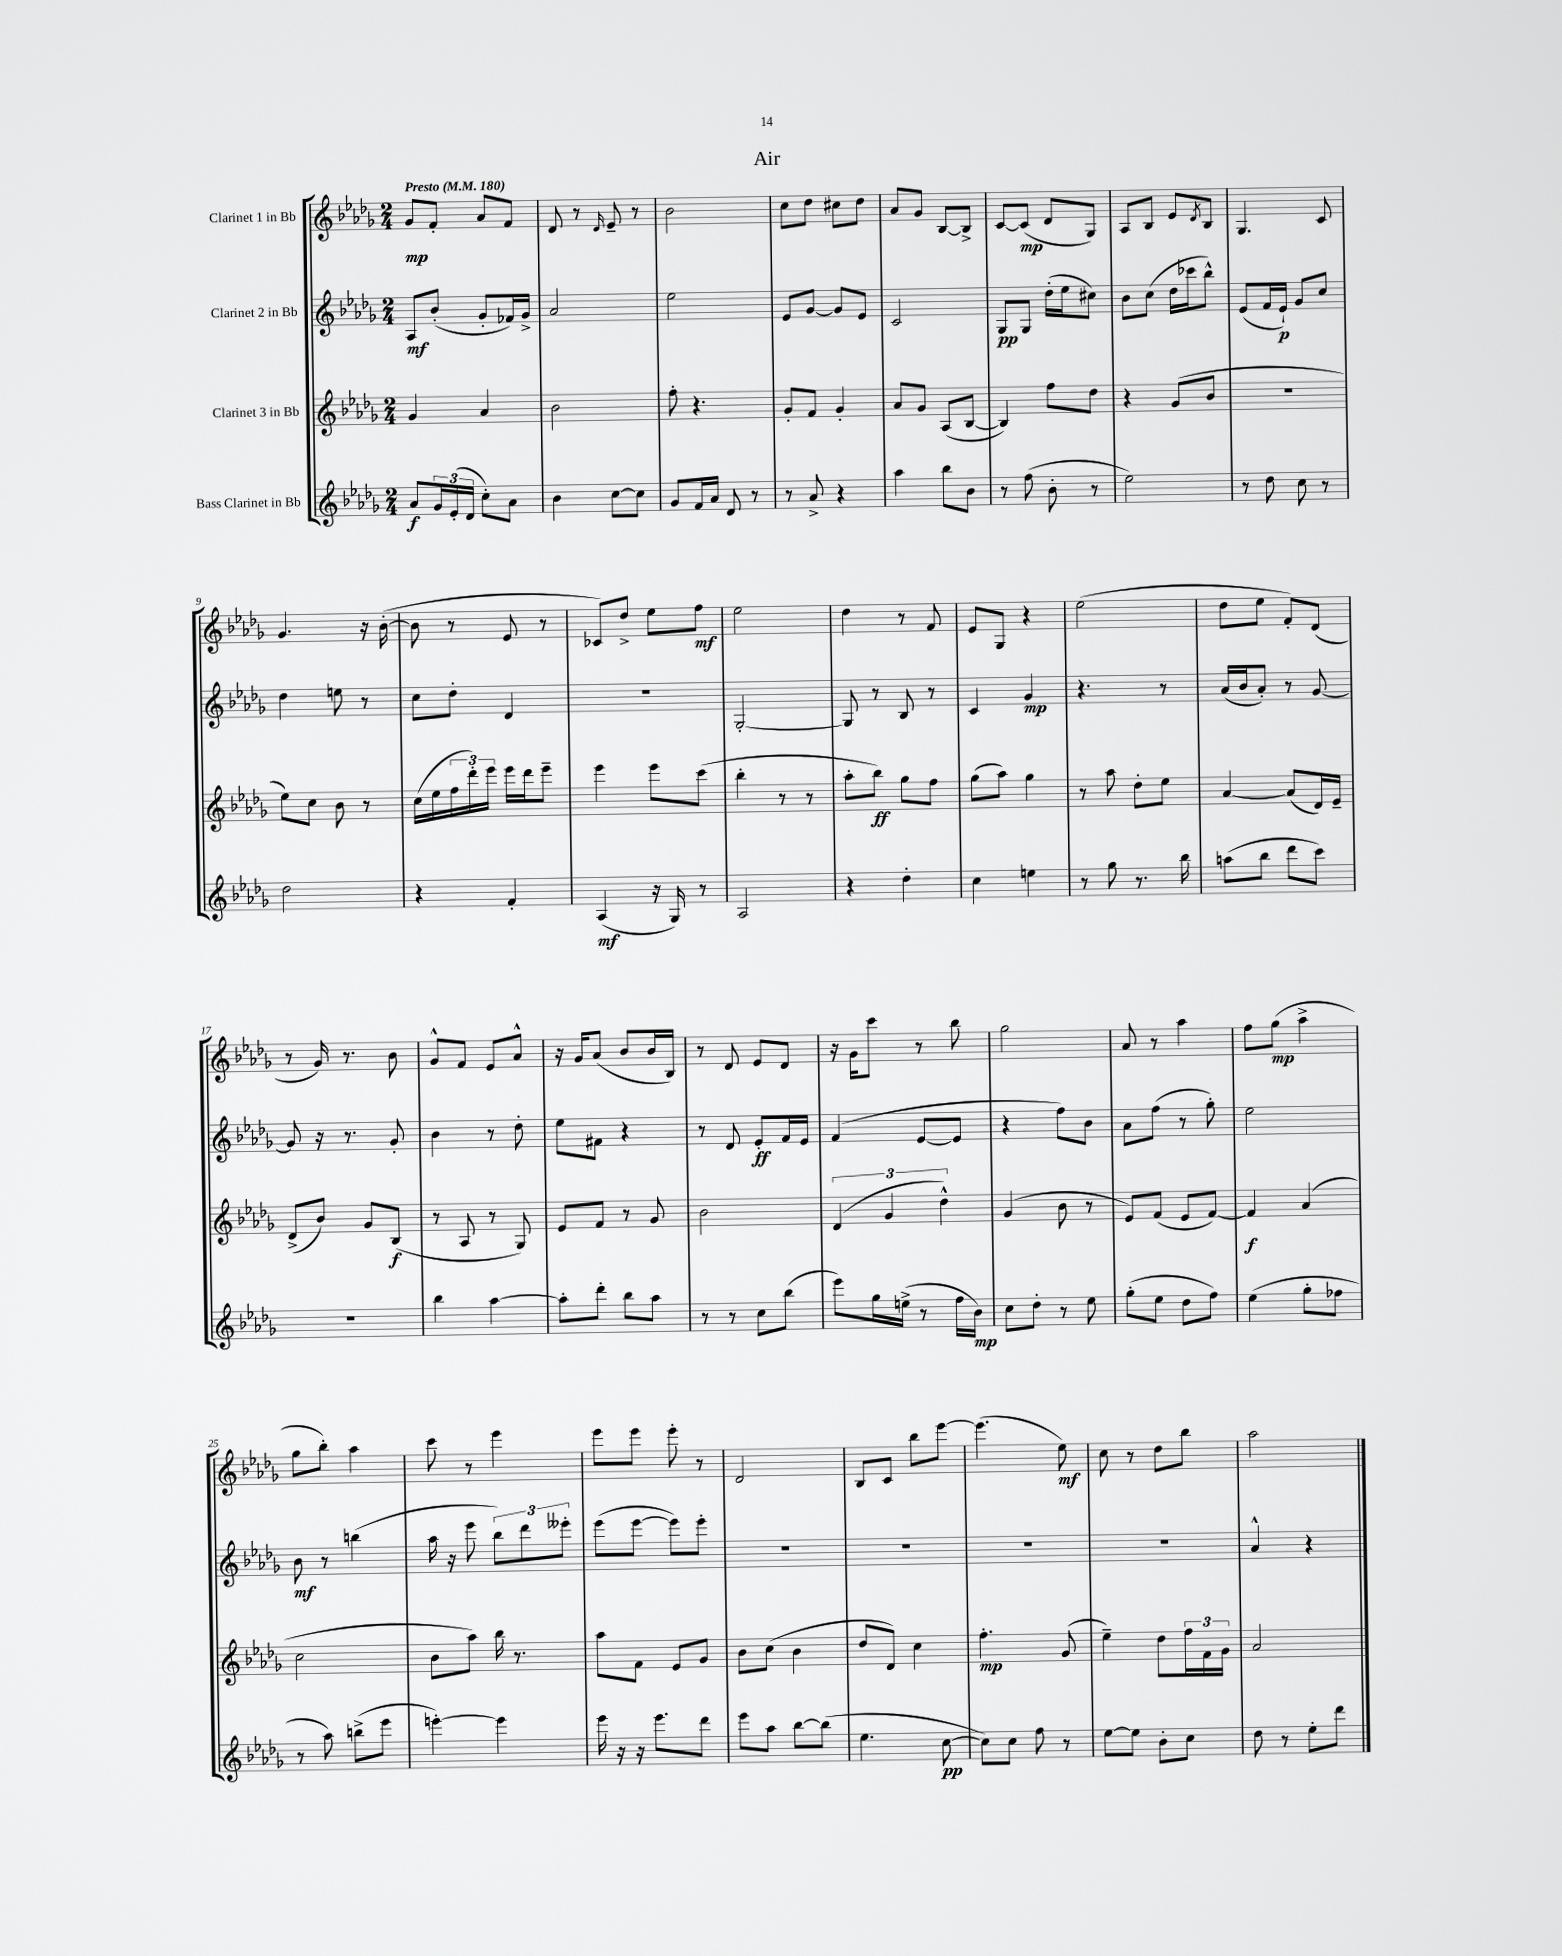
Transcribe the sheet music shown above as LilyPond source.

\header { title = "Air" }
<<
\new StaffGroup <<
\new Staff = "s0" \with { instrumentName = "Clarinet 1 in Bb" } {
    \clef treble \key des \major \numericTimeSignature \time 2/4 \tempo "Presto" 4 = 180
    ges'8\mp f'8-. aes'8 f'8 |
    des'8 r8 \grace { des'16 } ees'8-- r8 |
    bes'2 |
    c''8 des''8 cis''8 des''8 |
    aes'8 ges'8 bes8~ bes8-> |
    c'8~ c'8\mp( des'8 ges8) |
    aes8 bes8 ees'8 \acciaccatura { des'8 } bes8 |
    ges4. c'8 |
    ges'4. r16 bes'16~-.( |
    bes'8 r8 ees'8 r8 |
    ces'8) des''8-> ees''8 f''8\mf |
    ees''2 |
    des''4 r8 f'8 |
    ees'8 ges8 r4 |
    ees''2( |
    des''8 ees''8 f'8-.) des'8( |
    r8 ges'16) r8. bes'8 |
    ges'8-^ f'8 ees'8 aes'8-^ |
    r16 ges'16 aes'8( bes'8 bes'16 bes16) |
    r8 des'8 ees'8 des'8 |
    r16 ges'16 c'''8 r8 bes''8 |
    ges''2 |
    aes'8 r8 aes''4 |
    f''8 ges''8\mp( aes''4-> |
    ges''8 bes''8-.) aes''4 |
    c'''8 r8 ees'''4 |
    ees'''8 ees'''8 ees'''8-. r8 |
    des'2 |
    bes8 c'8 bes''8 ees'''8~ |
    ees'''4.( ees''8\mf) |
    c''8 r8 des''8 bes''8 |
    aes''2 \bar "|." |
}
\new Staff = "s1" \with { instrumentName = "Clarinet 2 in Bb" } {
    \clef treble \key des \major \numericTimeSignature \time 2/4
    aes8\mf bes'8-.( ges'8-. fes'16) ges'16-> |
    aes'2 |
    ees''2 |
    ees'8 ges'8~ ges'8 ees'8 |
    c'2 |
    ges8\pp ges8 des''16-.( ees''16 cis''8) |
    bes'8 c''8( des''16 ces'''16 bes''8-^) |
    ees'8( f'16 ees'16-!\p) ges'8 c''8 |
    des''4 e''8 r8 |
    c''8 des''8-. des'4 |
    r2 |
    ges2~-. |
    ges8 r8 bes8 r8 |
    c'4 ges'4\mp |
    r4. r8 |
    aes'16( bes'16 aes'8-.) r8 ges'8~ |
    ges'8 r16 r8. ges'8-. |
    bes'4 r8 des''8-. |
    ees''8 fis'8 r4 |
    r8 des'8 ees'8-.\ff f'16 ees'16 |
    f'4( ees'8~ ees'8 |
    r4 f''8) bes'8 |
    aes'8 f''8( r8 ges''8-.) |
    ees''2 |
    bes'8\mf r8 b''4( |
    aes''16 r16 ees'''8 \tuplet 3/2 { bes''8) des'''8 eeses'''8-. } |
    ees'''8( ees'''8~ ees'''8) ees'''8-. |
    R2 |
    R2 |
    R2 |
    R2 |
    aes'4-^ r4 \bar "|." |
}
\new Staff = "s2" \with { instrumentName = "Clarinet 3 in Bb" } {
    \clef treble \key des \major \numericTimeSignature \time 2/4
    ges'4 aes'4 |
    bes'2 |
    f''8-. r4. |
    ges'8-. f'8 ges'4-. |
    aes'8 ges'8 aes8( bes8~ |
    bes4) f''8 des''8 |
    r4 ges'8( bes'8 |
    R2 |
    ees''8) c''8 bes'8 r8 |
    c''16( ees''16 \tuplet 3/2 { f''16 des'''16-.) ees'''16 } ees'''16 des'''16 ees'''8-- |
    ees'''4 ees'''8 c'''8( |
    bes''4-. r8 r8 |
    aes''8-. bes''8\ff) ges''8 f''8 |
    ges''8( aes''8) ges''4 |
    r8 aes''8 des''8-. ees''8 |
    aes'4~ aes'8( des'16) ees'16-- |
    des'8->( bes'8) ges'8 bes8\f( |
    r8 aes8 r8 ges8) |
    ees'8 f'8 r8 ges'8 |
    bes'2 |
    \tuplet 3/2 { des'4( ges'4 des''4-^) } |
    ges'4( bes'8 r8 |
    ees'8) f'8( ees'8 f'8~) |
    f'4\f aes'4( |
    c''2 |
    bes'8 aes''8) bes''16 r8. |
    aes''8 f'8 ees'8 ges'8 |
    bes'8 c''8( bes'4 |
    des''8 des'8) c''4 |
    f''4.-.\mp ges'8( |
    ees''4--) des''8 \tuplet 3/2 { f''16 f'16 ges'16 } |
    aes'2 \bar "|." |
}
\new Staff = "s3" \with { instrumentName = "Bass Clarinet in Bb" } {
    \clef treble \key des \major \numericTimeSignature \time 2/4
    aes'8\f \tuplet 3/2 { ges'16 ees'16-.( des'16 } c''8-.) aes'8 |
    bes'4 c''8~ c''8 |
    ges'8 f'16 aes'16 des'8 r8 |
    r8 aes'8-> r4 |
    aes''4 bes''8 bes'8 |
    r8 f''8( bes'8-. r8 |
    ees''2) |
    r8 des''8 c''8 r8 |
    des''2 |
    r4 f'4-. |
    aes4\mf( r16 ges16) r8 |
    aes2 |
    r4 des''4-. |
    c''4 e''4 |
    r8 ges''8 r8. bes''16 |
    a''8( bes''8 des'''8 c'''8) |
    r2 |
    bes''4 aes''4~ |
    aes''8-. des'''8-. bes''8 aes''8 |
    r8 r8 c''8 bes''8( |
    ees'''8) ges''16 e''16->( r8 f''16 bes'16\mp) |
    c''8 des''8-. r8 ees''8 |
    ges''8-.( ees''8 des''8 f''8) |
    ees''4( ges''8-. fes''8 |
    r8 aes''8) b''8->( ees'''8 |
    e'''4~-.) e'''4 |
    ees'''16 r16 r16 ees'''8. des'''8 |
    ees'''8 aes''8 bes''8~ bes''8( |
    ees''4. c''8~\pp |
    c''8) c''8 f''8 r8 |
    ees''8~ ees''8 bes'8-. c''8 |
    des''8 r8 ees''8-. des'''8 \bar "|." |
}
>>
>>
